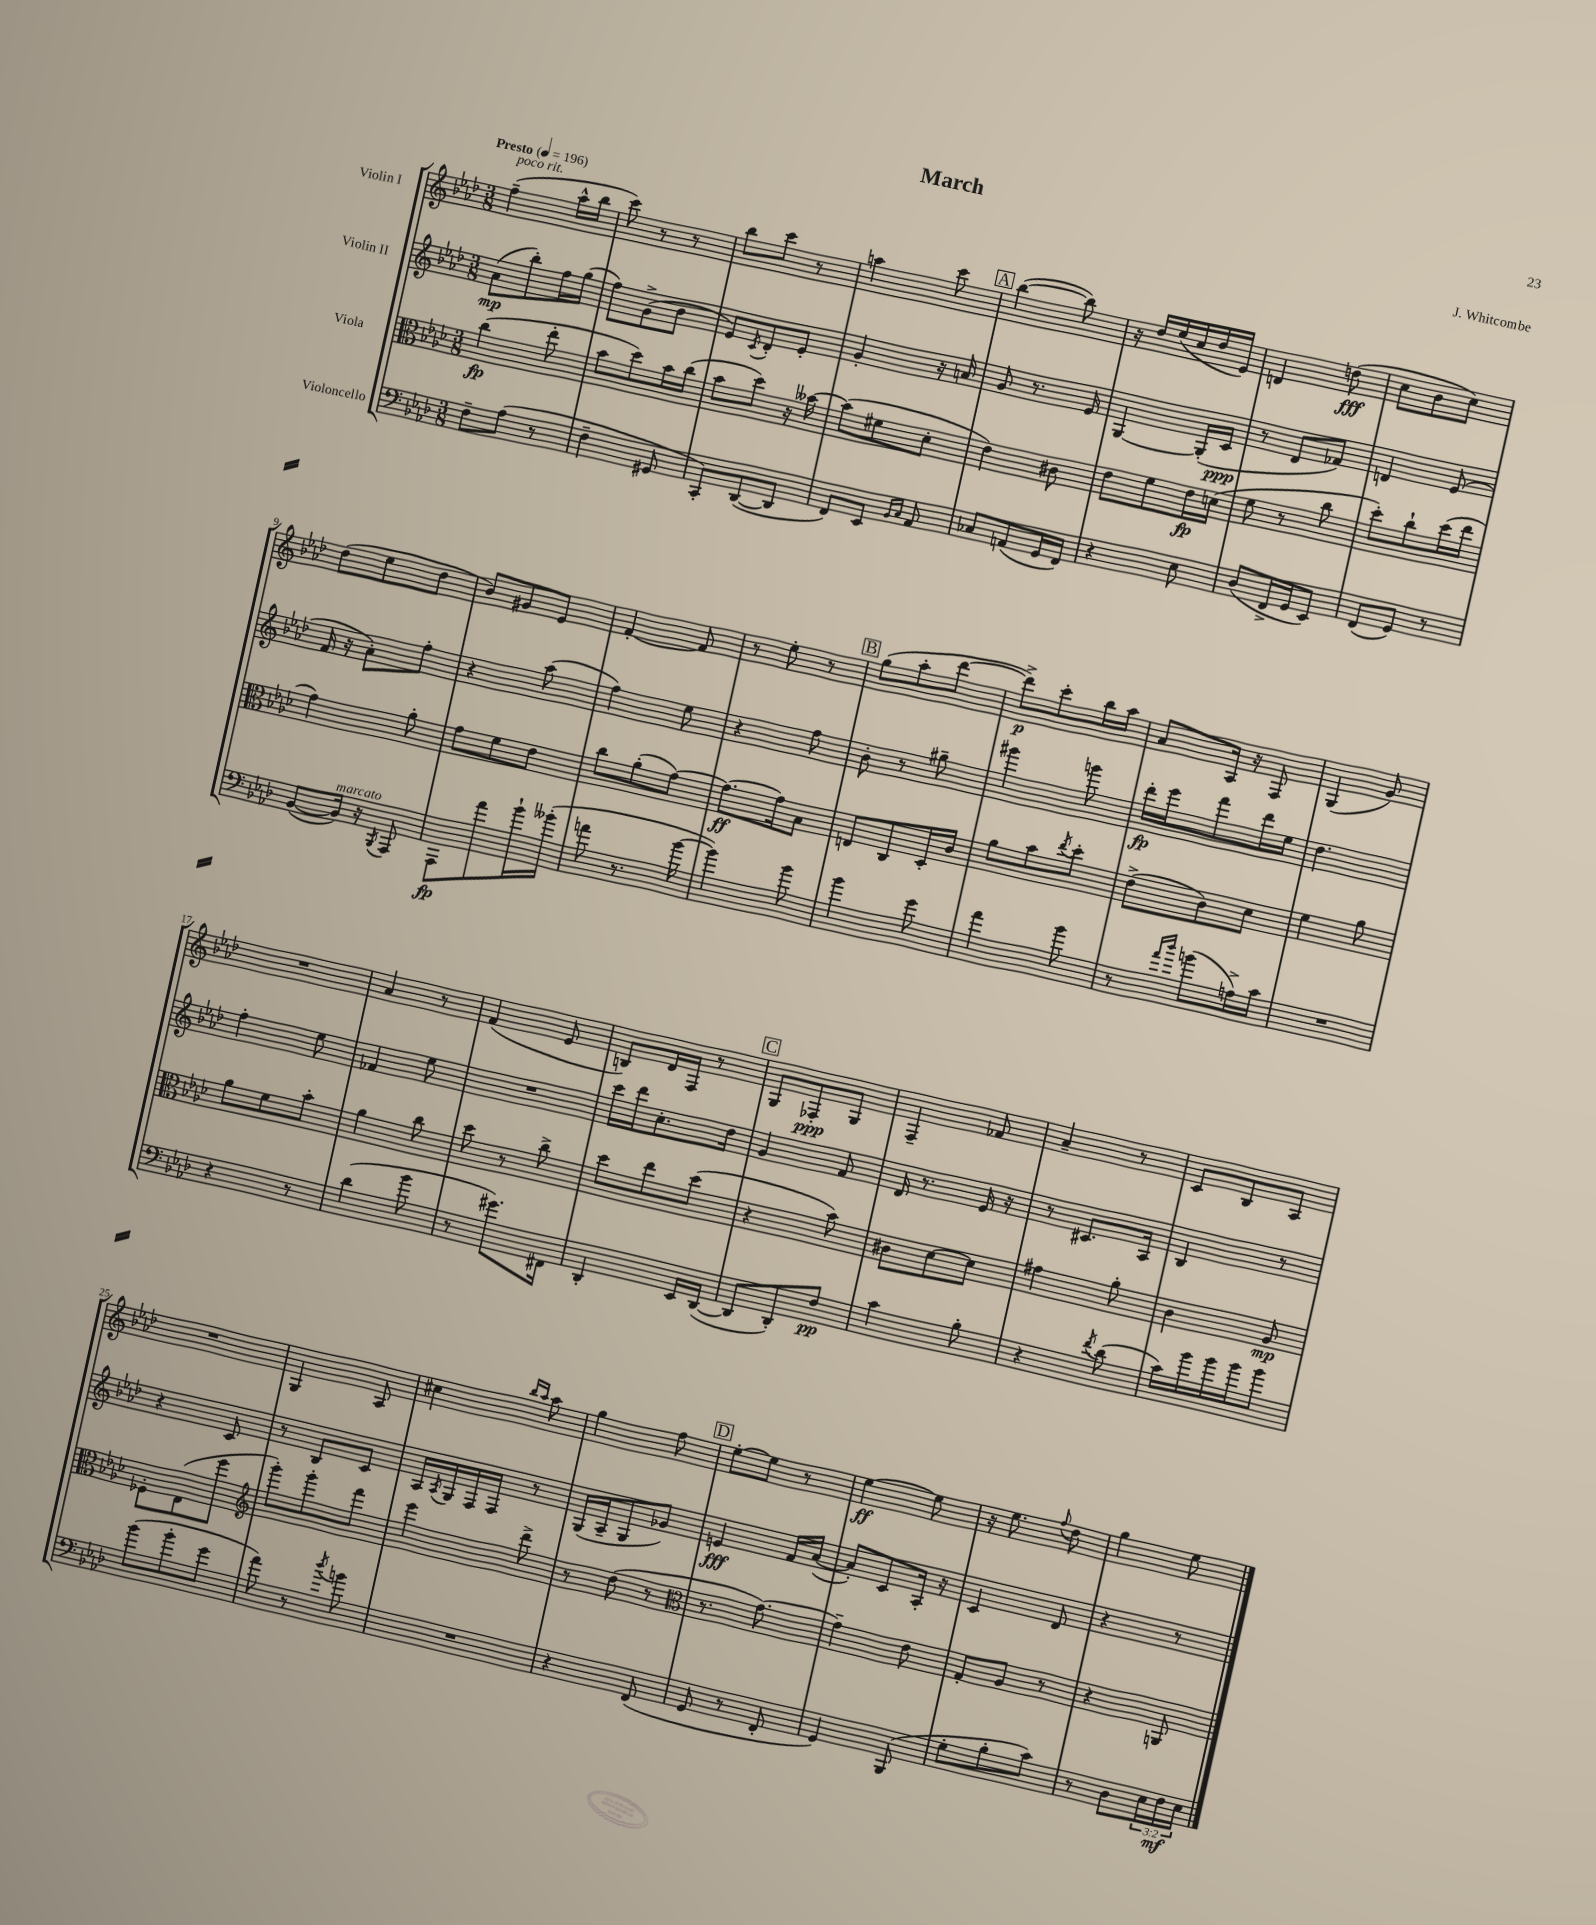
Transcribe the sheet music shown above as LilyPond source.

\header { title = "March" composer = "J. Whitcombe" }
<<
\new StaffGroup <<
\new Staff = "s0" \with { instrumentName = "Violin I" } {
    \clef treble \key aes \major \numericTimeSignature \time 3/8 \tempo "Presto" 4 = 196
    f''4--^\markup { \italic "poco rit." }( aes''16-^ bes''16 |
    c'''8) r8 r8 |
    bes''8 c'''8 r8 |
    a''4 c'''8 |
    \mark \markup { \box "A" } bes''4~( bes''8) |
    r16 des''16 ees''16( c''16 des''16 ees'16) |
    d'4 d''8\fff( |
    c''8 bes'8 c''8) |
    des''8( ees''8 des''8 |
    bes'8) gis'8 ees'8 |
    f'4~-. f'8 |
    r8 ees''8-. r8 |
    \mark \markup { \box "B" } g''8( aes''8-. des'''8~ |
    des'''8->\p) c'''8-. bes''16 aes''16 |
    aes'8 aes16 r16 f8 |
    g4( g'8) |
    R4. |
    aes'4 r8 |
    f'4( ees'8 |
    b8) des'16 f16 r8 |
    \mark \markup { \box "C" } g8 fes8-.\ppp g8 |
    f4-- fes'8 |
    aes'4-- r8 |
    c'8 bes8 aes8 |
    R4. |
    g4 aes8 |
    cis''4 \grace { bes''16 aes''16 } aes''8 |
    g''4 f''8 |
    \mark \markup { \box "D" } ees''8~-. ees''8 r8 |
    ees''4~\ff ees''8 |
    r16 ees''8. \appoggiatura { f''8 } des''8 |
    g''4 ees''8 \bar "|." |
}
\new Staff = "s1" \with { instrumentName = "Violin II" } {
    \clef treble \key aes \major \numericTimeSignature \time 3/8
    aes'8\mp( bes''8-.) f''16 g''16( |
    f''8) g'8->( bes'8 |
    ees'8) \acciaccatura { c'8 } des'8-. ees'8-. |
    g'4-. r16 a'16 |
    \mark \markup { \box "A" } g'8 r8. ees'16 |
    g4~ g16-.( c'16\ppp |
    r8 des'8 fes'8) |
    d'4 ees'8( |
    f'16 r16 aes'8-.) f''8-. |
    r4 aes''8( |
    f''4) ees''8 |
    r4 f''8 |
    \mark \markup { \box "B" } bes'8-. r8 gis''8-- |
    gis'''4 g'''8 |
    des'''16-.\fp ees'''16 f'''8 des'''16 ees''16 |
    des''4. |
    f''4-. ees''8 |
    fes'4 ees''8 |
    R4. |
    c'''16 des'''16 c''8.-. des''16 |
    \mark \markup { \box "C" } g'4 f'8 |
    des'16 r8. ees'16 r16 |
    r8 cis'8. aes16 |
    bes4 r8 |
    r4 c'8 |
    r8 bes8 c'8 |
    aes16 \acciaccatura { aes8 } g16 f16 f16 r8 |
    g16( aes16-- g8 ges'8) |
    \mark \markup { \box "D" } e'4\fff f'16 aes'16~( |
    aes'8-.) c'8 aes16-. r16 |
    c'4 des'8 |
    r4 r8 \bar "|." |
}
\new Staff = "s2" \with { instrumentName = "Viola" } {
    \clef alto \key aes \major \numericTimeSignature \time 3/8
    c''4\fp( ees''8-. |
    bes'8 des''8) bes'16 c''16( |
    bes'8 des''8) r16 beses'16~ |
    beses'8( fis'8 des'8-. |
    \mark \markup { \box "A" } ees'4) cis'8 |
    ees'8 f'8 ees'16\fp d'16( |
    f'8 r8 c''8 |
    des''8-.) c''8-! des''16( ees''16 |
    g'4) aes'8-. |
    g'8 f'8 ees'8 |
    c''8 aes'8-.( g'8~) |
    g'8.~\ff g'16 bes8 |
    \mark \markup { \box "B" } e8 c8 des16-. c'16 |
    aes'8 bes'8 \acciaccatura { ees''8 } des''8-. |
    ees'8->( c'8) des'8 |
    f'4 aes'8 |
    aes'8 f'8 bes'8-. |
    aes'4 c''8 |
    des''8 r8 c''8-> |
    des''8 ees''8 des''8( |
    \mark \markup { \box "C" } r4 bes'8) |
    cis'8 des'8~ des'8 |
    gis'4 aes'8-. |
    c'4 aes8\mp |
    fes8-. ees8( f''8 |
    \clef treble g'''8-.) g'''8-. f'''8 |
    ees'''4 des'''8-> |
    r8 des''8( r8 |
    \mark \markup { \box "D" } \clef alto r8. g'8.~) |
    g'4-- ees'8 |
    g8-. aes8 r8 |
    r4 a,8 \bar "|." |
}
\new Staff = "s3" \with { instrumentName = "Violoncello" } {
    \clef bass \key aes \major \numericTimeSignature \time 3/8 \override Staff.TupletNumber.text = #tuplet-number::calc-fraction-text
    f8-- aes8( r8 |
    f4-- gis,8 |
    c,8-.) des,8~( des,8 |
    f,8) ees,8 \grace { bes,16 c16 } aes,8 |
    \mark \markup { \box "A" } ces8 a,8( g,16 f,16) |
    r4 ees8 |
    des8( f,16-> g,16 ees,8) |
    f,8( g,8) r8 |
    bes,8~( bes,16^\markup { \italic "marcato" }) r16 \acciaccatura { bes,,8 } aes,,8 |
    aes,,8\fp aes'8 bes'16-! beses'16-.( |
    a'8 r8. bes'16~ |
    bes'4) bes'8 |
    \mark \markup { \box "B" } bes'4 g'8 |
    aes'4 bes'8 |
    r8 \grace { aes'16 des''16 } b'8( a16->) c'16 |
    R4. |
    r4 r8 |
    des'4( bes'8 |
    r8 gis'8.) fis,16 |
    des,4-. ees,16 des,16~( |
    \mark \markup { \box "C" } des,8 des,8-.) f8\pp |
    c'4 bes8-. |
    r4 \acciaccatura { f'8 } des'8( |
    c'16) bes'16 bes'16 bes'16 bes'8 |
    bes'8( bes'8-. g'8 |
    aes'8) r8 \acciaccatura { des''8 } b'8 |
    R4. |
    r4 f,8( |
    \mark \markup { \box "D" } g,8 r8 f,8-. |
    g,4) bes,,8( |
    g8-. bes8-. c'8) |
    r8 des8 \tuplet 3/2 { ees16 f16\mf ees16 } \bar "|." |
}
>>
>>
